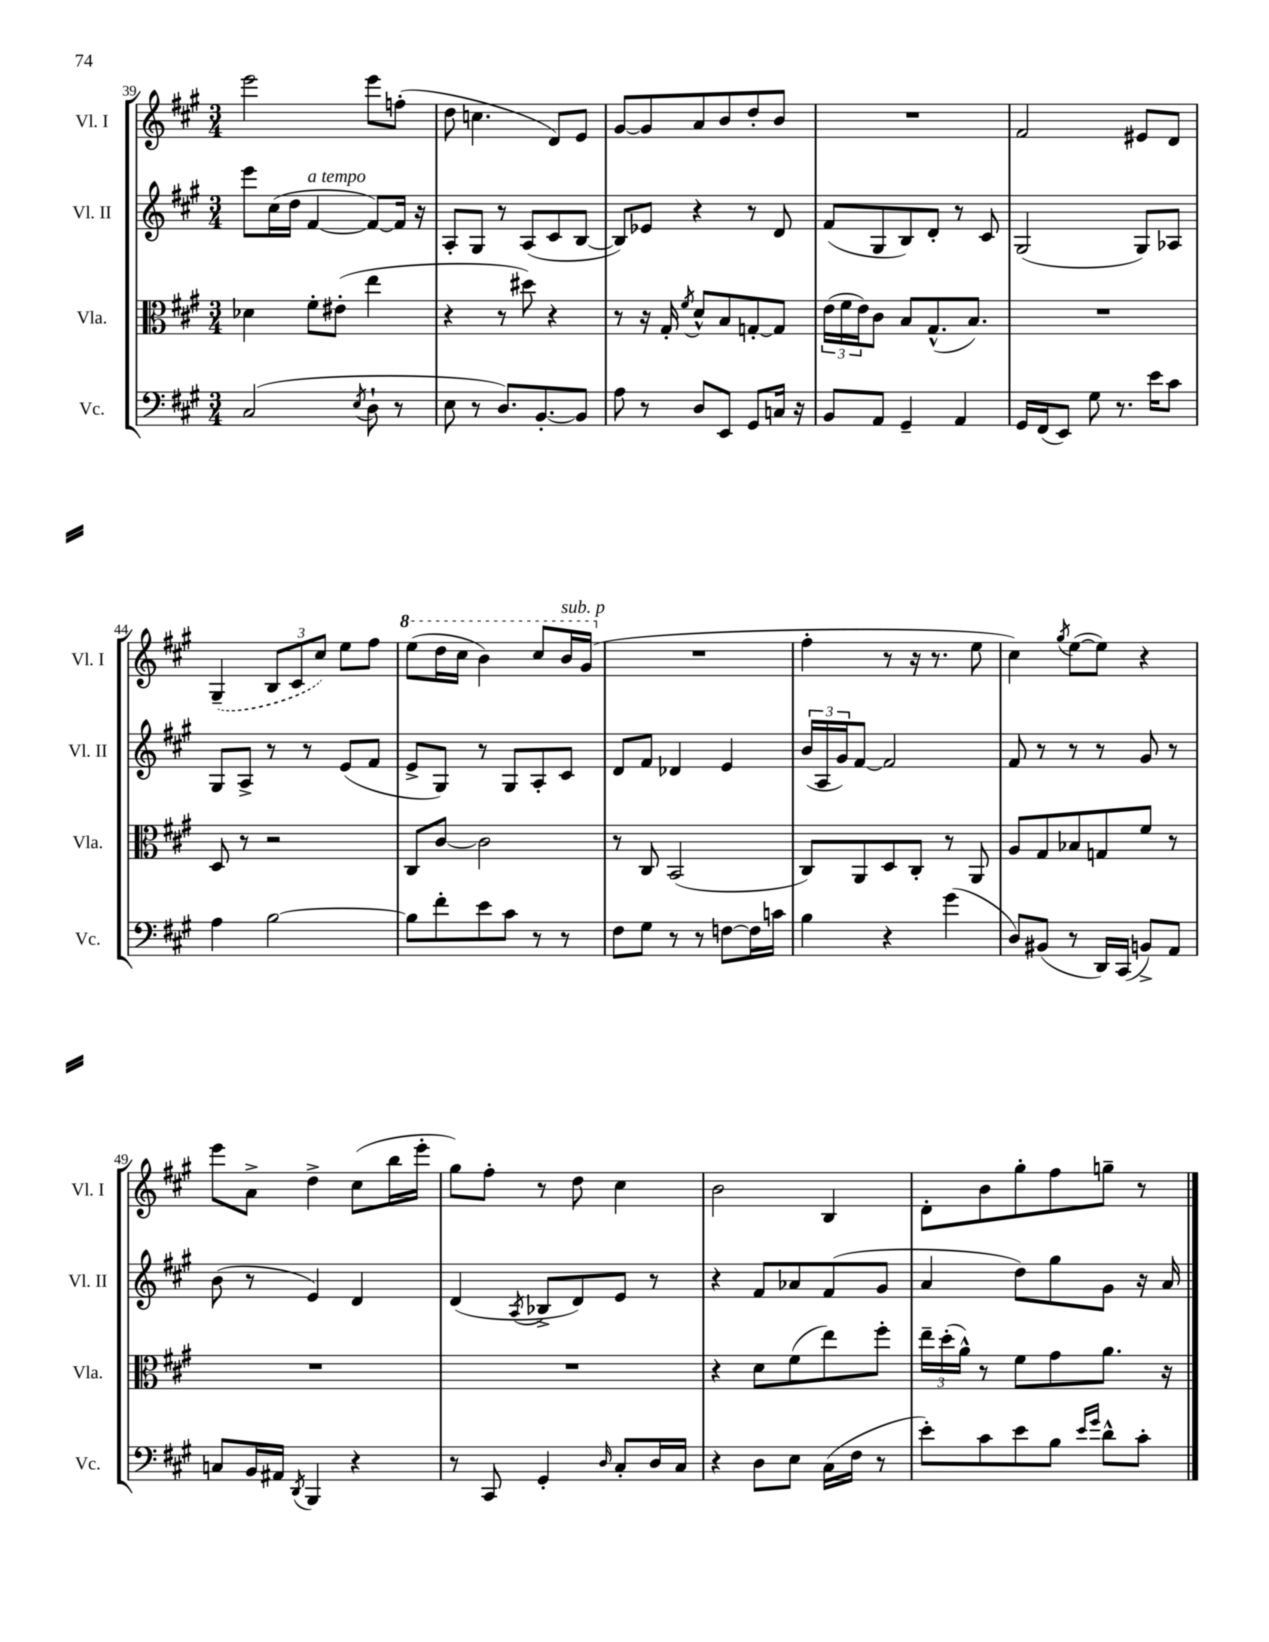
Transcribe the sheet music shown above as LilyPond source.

<<
\new StaffGroup <<
\new Staff = "s0" \with { instrumentName = "Vl. I" shortInstrumentName = "Vl. I" } {
    \clef treble \key a \major \numericTimeSignature \time 3/4
    e'''2 e'''8 f''8-.( |
    d''8 c''4. d'8) e'8 |
    gis'8~ gis'8 a'8 b'8 d''8-. b'8 |
    R2. |
    fis'2 eis'8 d'8 |
    \once \slurDashed gis4--( \tuplet 3/2 { b8 cis'8 cis''8) } e''8 fis''8 |
    \ottava #1 e'''8( d'''16 cis'''16 b''4) cis'''8 b''16^\markup { \italic "sub. p" } gis''16( \ottava #0 |
    R2. |
    fis''4-. r8 r16 r8. e''8 |
    cis''4) \acciaccatura { gis''8 } e''8~( e''8) r4 |
    e'''8 a'8-> d''4-> cis''8( b''16 e'''16-. |
    gis''8) fis''8-. r8 d''8 cis''4 |
    b'2 b4 |
    d'8-. b'8 gis''8-. fis''8 g''8-- r8 \bar "|." |
}
\new Staff = "s1" \with { instrumentName = "Vl. II" shortInstrumentName = "Vl. II" } {
    \clef treble \key a \major \numericTimeSignature \time 3/4
    e'''8 cis''16( d''16 fis'4~^\markup { \italic "a tempo" } fis'8~) fis'16 r16 |
    a8-. gis8 r8 a8( cis'8 b8~ |
    b8) ees'8 r4 r8 d'8 |
    fis'8( gis8 b8) d'8-. r8 cis'8 |
    gis2( gis8) aes8 |
    gis8 a8-> r8 r8 e'8( fis'8 |
    e'8-> gis8) r8 gis8 a8-. cis'8 |
    d'8 fis'8 des'4 e'4 |
    \tuplet 3/2 { b'16( a16 gis'16) } fis'8~ fis'2 |
    fis'8 r8 r8 r8 gis'8 r8 |
    b'8( r8 e'4) d'4 |
    d'4( \acciaccatura { a8 } bes8-> d'8) e'8 r8 |
    r4 fis'8 aes'8 fis'8( gis'8 |
    a'4 d''8) gis''8 gis'8 r16 a'16 \bar "|." |
}
\new Staff = "s2" \with { instrumentName = "Vla." shortInstrumentName = "Vla." } {
    \clef alto \key a \major \numericTimeSignature \time 3/4
    des'4 fis'8-. eis'8-.( e''4 |
    r4 r8 dis''8) r4 |
    r8 r16 gis16-. \acciaccatura { fis'8 } d'8-^ b8 g8~-. g8 |
    \tuplet 3/2 { e'16( fis'16 e'16) } cis'8 b8 gis8.-^( b8.) |
    R2. |
    d8 r8 r2 |
    cis8 cis'8~ cis'2 |
    r8 cis8 b,2( |
    cis8) a,8 d8 cis8-. r8 a,8 |
    a8 gis8 bes8 g8 fis'8 r8 |
    R2. |
    R2. |
    r4 d'8 fis'8( e''8) fis''8-. |
    \tuplet 3/2 { e''16-- d''16-.( a'16-^) } r8 fis'8 gis'8 a'8. r16 \bar "|." |
}
\new Staff = "s3" \with { instrumentName = "Vc." shortInstrumentName = "Vc." } {
    \clef bass \key a \major \numericTimeSignature \time 3/4
    cis2( \acciaccatura { e8 } d8-! r8 |
    e8 r8 d8.) b,8.~-. b,8 |
    a8 r8 d8 e,8 gis,8 c16 r16 |
    b,8 a,8 gis,4-- a,4 |
    gis,16 fis,16( e,8) gis8 r8. e'16 cis'8 |
    a4 b2~ |
    b8 fis'8-. e'8 cis'8 r8 r8 |
    fis8 gis8 r8 r8 f8~ f16 c'16 |
    b4 r4 gis'4( |
    d8) bis,8( r8 d,16) cis,16( b,8->) a,8 |
    c8 b,16 ais,16 \acciaccatura { d,8 } b,,4 r4 |
    r8 cis,8 gis,4-. \grace { d16 } cis8-. d16 cis16 |
    r4 d8 e8 cis16( fis16 r8 |
    e'8-.) cis'8 e'8 b8 \grace { e'16 gis'16 } d'8-^ cis'8-. \bar "|." |
}
>>
>>
\layout { \context { \Score currentBarNumber = #39 } }
